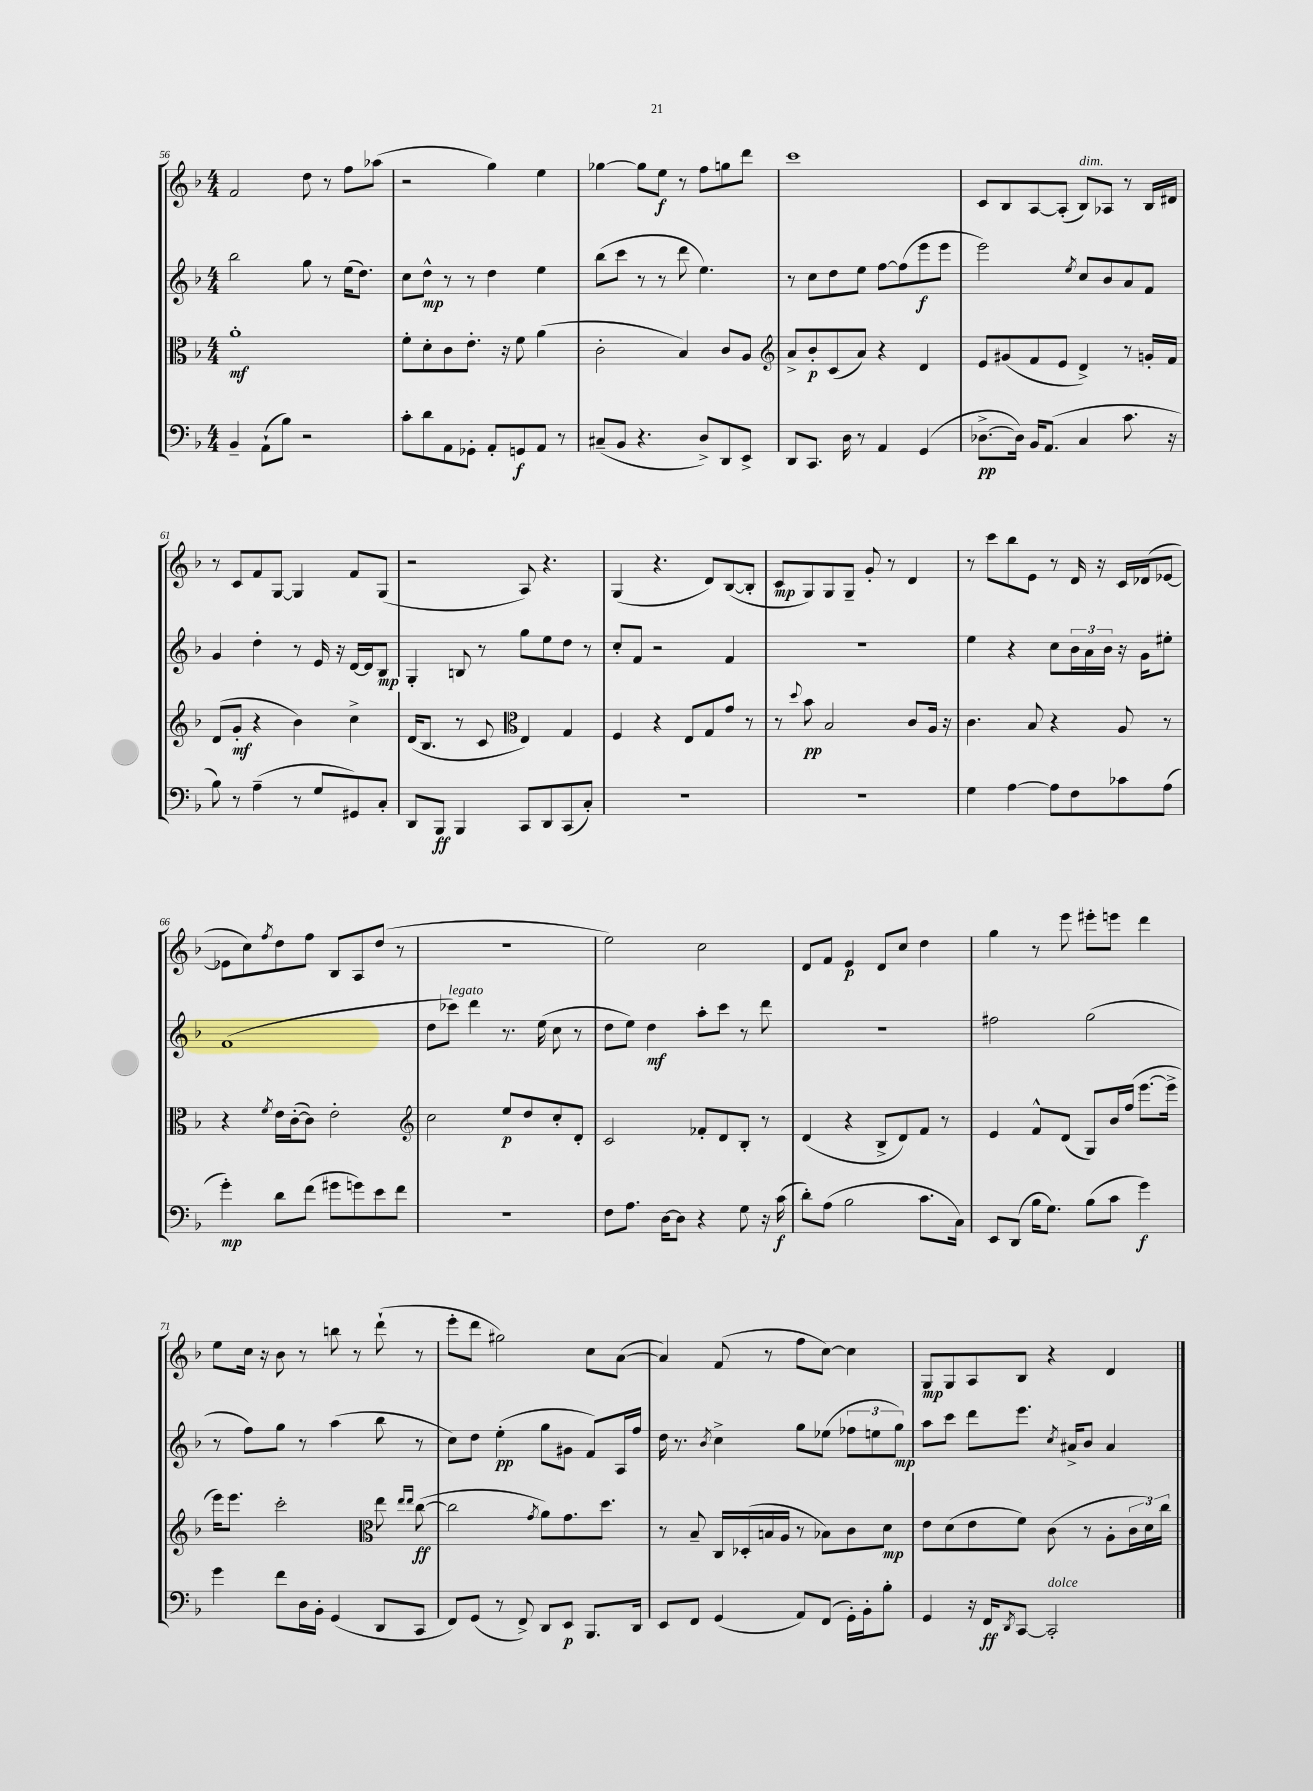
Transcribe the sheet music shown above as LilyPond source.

<<
\new StaffGroup <<
\new Staff = "s0" {
    \clef treble \key f \major \numericTimeSignature \time 4/4
    f'2 d''8 r8 f''8 aes''8( |
    r2 g''4) e''4 |
    ges''4~ ges''8 e''8\f r8 f''8 g''8 d'''8 |
    c'''1 |
    c'8 bes8 a8~ a8-.( bes8^\markup { \italic "dim." }) aes8 r8 bes16 dis'16 |
    r8 c'8 f'8 g8~ g4 f'8 g8( |
    r2 a8) r4. |
    g4( r4. d'8) bes8~( bes8-. |
    c'8\mp g8) g8 g8-- g'8-. r8 d'4 |
    r8 c'''8 bes''8 e'8 r8 d'16 r16 c'16 des'16( ees'8~ |
    ees'8 c''8) \acciaccatura { f''8 } d''8 f''8 bes8 a8 d''8( r8 |
    R1 |
    e''2) c''2 |
    d'8 f'8 e'4\p d'8 c''8 d''4 |
    g''4 r8 e'''8 eis'''8-. e'''8 d'''4 |
    e''8 c''16 r16 bes'8 r8 b''8 r8 d'''8-!( r8 |
    e'''8-. d'''8 gis''2) c''8 a'8~( |
    a'4) f'8( r8 f''8 c''8~) c''4 |
    g8\mp g8 a8 bes8 r4 d'4 \bar "|." |
}
\new Staff = "s1" {
    \clef treble \key f \major \numericTimeSignature \time 4/4
    bes''2 g''8 r8 e''16( d''8.) |
    c''8 d''8-^\mp r8 r8 d''4 e''4 |
    bes''8( c'''8 r8 r8 d'''8 e''4.) |
    r8 c''8 d''8 e''8 f''8~ f''8( e'''8\f e'''8 |
    e'''2) \acciaccatura { e''8 } c''8 bes'8 a'8 f'8 |
    g'4 d''4-. r8 e'16 r16 d'16~ d'16 bes8\mp |
    g4-. b8 r8 g''8 e''8 d''8 r8 |
    c''8-. f'8 r2 f'4 |
    R1 |
    e''4 r4 c''8 \tuplet 3/2 { bes'16 a'16 bes'16 } r16 g'16 eis''8-. |
    f'1( |
    d''8 ces'''8^\markup { \italic "legato" }) d'''4 r8. e''16( c''8 r8 |
    d''8 e''8) d''4\mf a''8-. c'''8 r8 d'''8 |
    r1 |
    fis''2 g''2( |
    r8 f''8) g''8 r8 a''4( bes''8 r8 |
    c''8) d''8 e''4-.\pp( g''8 gis'8 f'8) a16 f''16 |
    d''16 r8. \acciaccatura { bes'8 } c''4-> g''8 ees''8( \tuplet 3/2 { fes''8 e''8 g''8\mp) } |
    a''8 c'''8 d'''8 e'''8. \acciaccatura { c''8 } ais'16-> bes'8 ais'4 \bar "|." |
}
\new Staff = "s2" {
    \clef alto \key f \major \numericTimeSignature \time 4/4
    a'1-.\mf |
    f'8-. d'8-. c'8 e'8.-. r16 f'8 a'4( |
    c'2-. bes4) c'8 a8 |
    \clef treble a'8-> bes'8-.\p c'8( a'8) r4 d'4 |
    e'8 gis'8( f'8 e'8 d'4->) r8 g'16-. f'16 |
    d'8( g'8-.\mf r4 bes'4) c''4-> |
    d'16( bes8. r8 c'8 \clef alto e4) g4 |
    f4 r4 e8 g8 g'8 r8 |
    r8 \appoggiatura { d''8 } bes'8\pp bes2 c'8 a16 r16 |
    c'4. bes8 r4 a8 r8 |
    r4 \acciaccatura { f'8 } e'16 c'16~-.( c'8) e'2-. |
    \clef treble c''2 e''8\p d''8 c''8-. d'8-. |
    c'2 fes'8-. d'8 bes8-. r8 |
    d'4( r4 bes8-> d'8) f'8 r8 |
    e'4 f'8-^ d'8( g8) bes'16 f''16( e'''8.~ e'''16-> |
    e'''16) e'''8. c'''2-. \clef alto e''8 \grace { e''16 e''16 } c''8~\ff( |
    c''2 \acciaccatura { g'8 } a'8) g'8. d''8. |
    r8 bes8-- c16 des16-.( b16 a16 r8 bes8) c'8 d'8\mp |
    e'8 d'8( e'8 f'8) c'8( r8 a8-. \tuplet 3/2 { c'16 d'16) c''16 } \bar "|." |
}
\new Staff = "s3" {
    \clef bass \key f \major \numericTimeSignature \time 4/4
    bes,4-- a,8-!( bes8) r2 |
    c'8-. d'8 a,8 ges,8-. a,8-. g,8\f a,8 r8 |
    cis8--( bes,8 r4. d8->) d,8 e,8-> |
    d,8 c,8. d16 r8 a,4 g,4( |
    des8.~->\pp des16) bes,16 a,8.( c4 c'8. r16 |
    bes8) r8 a4--( r8 g8 gis,8) c8-. |
    d,8 bes,,8\ff bes,,4 c,8 d,8 c,8( c8-.) |
    R1 |
    R1 |
    g4 a4~ a8 f8 ces'8 a8( |
    g'4-.\mp) d'8 f'8( gis'8 g'8) e'8 f'8 |
    R1 |
    f8 a8. d16~ d8 r4 g8 r16 c'16\f( |
    d'8-.) a8( bes2 c'8. c16) |
    e,8 d,8( bes16 g8.) bes8( c'8 g'4\f) |
    g'4 f'8 d16 bes,16-. g,4( d,8 c,8 |
    f,8) g,8( r8 f,8->) d,8 e,8\p bes,,8. d,16 |
    e,8 f,8 g,4( a,8) f,8( g,16-.) bes,16-. bes8-. |
    g,4 r16 f,16\ff \acciaccatura { d,8 } c,8~ c,2-.^\markup { \italic "dolce" } \bar "|." |
}
>>
>>
\layout { \context { \Score currentBarNumber = #56 } }
